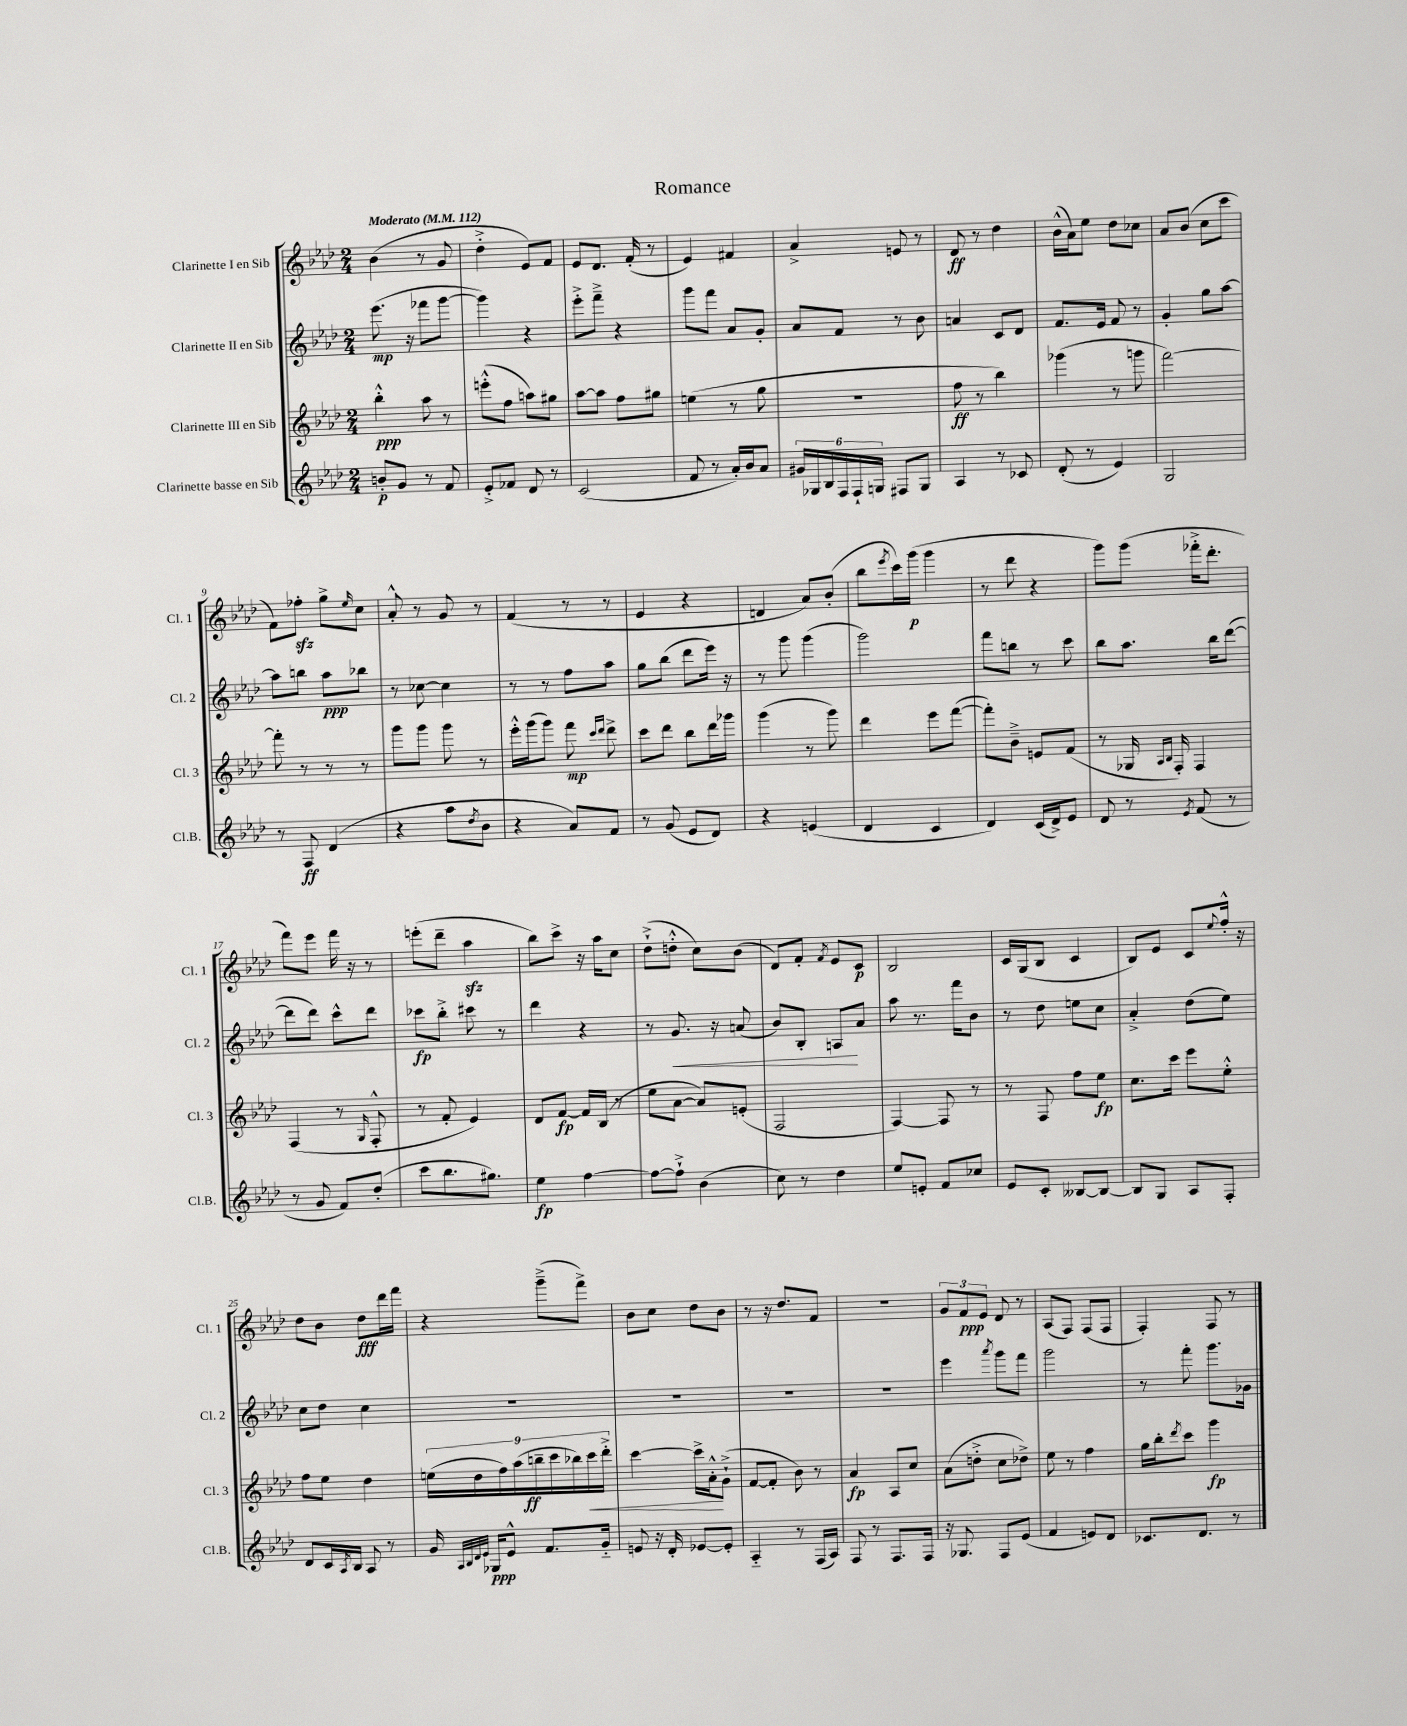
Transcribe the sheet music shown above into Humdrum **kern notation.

**kern	**kern	**kern	**kern
*staff4	*staff3	*staff2	*staff1
*clefG2	*clefG2	*clefG2	*clefG2
*k[b-e-a-d-]	*k[b-e-a-d-]	*k[b-e-a-d-]	*k[b-e-a-d-]
*M2/4	*M2/4	*M2/4	*M2/4
*MM112	*MM112	*MM112	*MM112
8b'	4bb-'^^	(8.eee-	(4b-
8g	.	.	.
.	.	16r	.
8r	8aa-	8fff-	8r
8f	8r	[8ggg	8g
=	=	=	=
8e-'^	(8eee'^^	4ggg])	4dd-'^
8f-	8ff	.	.
8d-	8aa)	4r	8e-)
8r	8gg#	.	8f
=	=	=	=
(2c	[8aa-	8eee-'^	8e-
.	8aa-]	8fff~^	8.d-
.	8ff	4r	.
.	.	.	(16f'
.	8gg#	.	8r
=	=	=	=
8f	(4ee	8ggg	4e-)
8r	.	8fff	.
16a-')	8r	8a-	4f#
16b-	.	.	.
8a-	8gg	8g'	.
=	=	=	=
24g#	2r	8a-	4a-^
24G-	.	.	.
24B-	.	.	.
24F	.	8f	.
24F`	.	.	.
24G	.	.	.
8F#	.	8r	8e
8G	.	8b-	8r
=	=	=	=
4A-	8ff	4a	8d-
.	8r	.	8r
8r	4bb-)	8c	4dd-
8c-	.	8d-	.
=	=	=	=
(8d-'	(4ggg-	8.f	(16b-^^
.	.	.	16a-)
8r	.	.	8ee-
.	.	16e-	.
4e-)	8r	8f	8dd-
.	8ggg	8r	8cc-
=	=	=	=
2G	[2fff)	4g'	8a-
.	.	.	(8b-
.	.	8gg	8cc
.	.	[8aa-	8ccc
=	=	=	=
8r	8fff']	8aa-]	8f)
8F	8r	8bb	8ff-'
(4d-	8r	8aa-	8gg^
.	.	.	16qqee-
.	8r	8bb-	8cc
=	=	=	=
4r	8ggg	8r	8a-'^^
.	8ggg	[8cc-	8r
8aa-	8ggg	4cc-]	8g
8qdd-	.	.	.
8b-	8r	.	8r
=	=	=	=
4r	16eee-'^^	8r	(4f
.	(16ggg	.	.
.	8ggg)	8r	.
8a-)	8fff	8ff	8r
.	16qqccc	.	.
.	16qqddd-	.	.
8f	8ddd-^	8aa-	8r
=	=	=	=
8r	8ccc	8gg	4e-
(8g	8ddd-	(8bb-	.
8e-	8bb-	8ddd-	4r
8d-)	16ddd-	16eee-)	.
.	16ggg-	16r	.
=	=	=	=
4r	(4ggg	8r	4d
.	.	8ggg	.
(4e	8r	(4ggg	8a-)
.	8ggg)	.	(8b-'
=	=	=	=
4d-	4ddd-	2ggg)	8bb-
.	.	.	8qeee-
.	.	.	16ccc)
.	.	.	(16ggg
4c	8eee-	.	4ggg
.	([8fff	.	.
=	=	=	=
4d-)	8fff'])	8fff	8r
.	8b-~^	8bb	8ddd-
(16c	8e	8r	4r
16d-^)	.	.	.
8e-	(8f	8ccc	.
=	=	=	=
8d-	8r	8bb-	8ggg)
8r	16G-	8.aa-	(8ggg
.	16qqA-	.	.
.	16qqB-	.	.
.	16F')	.	.
8qe-	.	.	.
(8f	4F	.	16fff-'^
.	.	16bb-	8.ddd-'
8r	.	([8ddd-	.
=	=	=	=
8r	(4F	8ddd-]	8fff)
8g	.	8ddd-)	8eee-
8f)	8r	8ccc^^	16fff
.	.	.	16r
.	16qqG	.	.
(8dd-'	8F'^^	8ddd-	8r
=	=	=	=
8ccc	8r	8ccc-	(8eee'
8.bb-	8f'	8bb-'^	8ddd-~
.	4e-)	8ccc#	4aa-
8.gg#)	.	.	.
.	.	8r	.
=	=	=	=
4ee-	8d-	4ddd-	8bb-)
.	[8f	.	8ccc^
[4ff	16f]	4r	16r
.	(16B-	.	16aa-
.	8r	.	8cc
=	=	=	=
8ff_	8ee-	8r	(8dd-`^
8ff`^]	[8a-	8.g	8dd'^^
(4b-	8a-])	.	8cc)
.	.	16r	.
.	(8e'	(8a	(8b-
=	=	=	=
8cc)	2F	8b-)	8d-)
8r	.	8B-'	8f'
.	.	.	8qf
4dd-	.	8A	8e-
.	.	8a-	8c
=	=	=	=
8ee-	[4F)	8aa-	2B-
8e'	.	8.r	.
8f	8F]	.	.
.	.	16fff	.
8cc-	8r	8b-	.
=	=	=	=
8e-	8r	8r	16c
.	.	.	(16G
8c'	8F	8dd-	8B-
[8B--	8ff	8ee	4c
8B--_	8ee-	8cc	.
=	=	=	=
8B--]	8.cc	4a-'^	8B-)
8G	.	.	8e-
.	16ccc	.	.
8A-	8eee-	(8dd-	8c
.	.	.	8qqee-
8F'	8ee-'^^	8ee-)	16ff'^^
.	.	.	16r
=	=	=	=
8d-	8ff	8cc	8dd-
16c	8ee-	8dd-	8b-
8qA-	.	.	.
16B-	.	.	.
8A-	4dd-	4cc	8dd-
8r	.	.	16ddd-
.	.	.	16fff
=	=	=	=
16g	(18ee	2r	4r
.	18dd-	.	.
32qqA-	.	.	.
32qqB-	.	.	.
32qqd-	.	.	.
32qqe-	.	.	.
16G-	.	.	.
.	18ff)	.	.
8e-^^	.	.	.
.	(18aa-	.	.
.	18bb~	.	.
8.f	.	.	(8ggg~^
.	18ccc	.	.
.	18bb-)	.	.
.	.	.	8fff^)
.	18ccc	.	.
16g'~	.	.	.
.	18ddd-'^	.	.
=	=	=	=
8e	[4ccc	2r	8b-
16r	.	.	8cc
16d-'	.	.	.
[8e-	16ccc^]	.	8dd-
.	16a-'^^	.	.
8e-']	(8g`^	.	8b-
=	=	=	=
4A-'~	[8f	2r	8r
.	8f']	.	16r
.	.	.	8.dd-
8r	8b-)	.	.
(16F	8r	.	8f
16A-)	.	.	.
=	=	=	=
8F	4a-	2r	2r
8r	.	.	.
8.F	8A-	.	.
.	8cc	.	.
16F	.	.	.
=	=	=	=
16r	(8a-	4eee-	12g
8.G-	.	.	.
.	.	.	12f
.	8dd'^	.	.
.	.	.	12e-
.	.	8qaaa-	.
8F	8cc	8ggg	8d-
(8e-	8dd-^)	8fff	8r
=	=	=	=
4f	8ee-	2ggg	(8A-
.	8r	.	8F)
8e)	4ff	.	(8F
8d-	.	.	8F
=	=	=	=
8.c-	16gg	8r	4F')
.	16bb-'	.	.
.	8qddd-	.	.
.	8ccc	8fff'	.
8.d-	.	.	.
.	4ggg	8.ggg	8F
8r	.	.	8r
.	.	16g-	.
==	==	==	==
*-	*-	*-	*-
